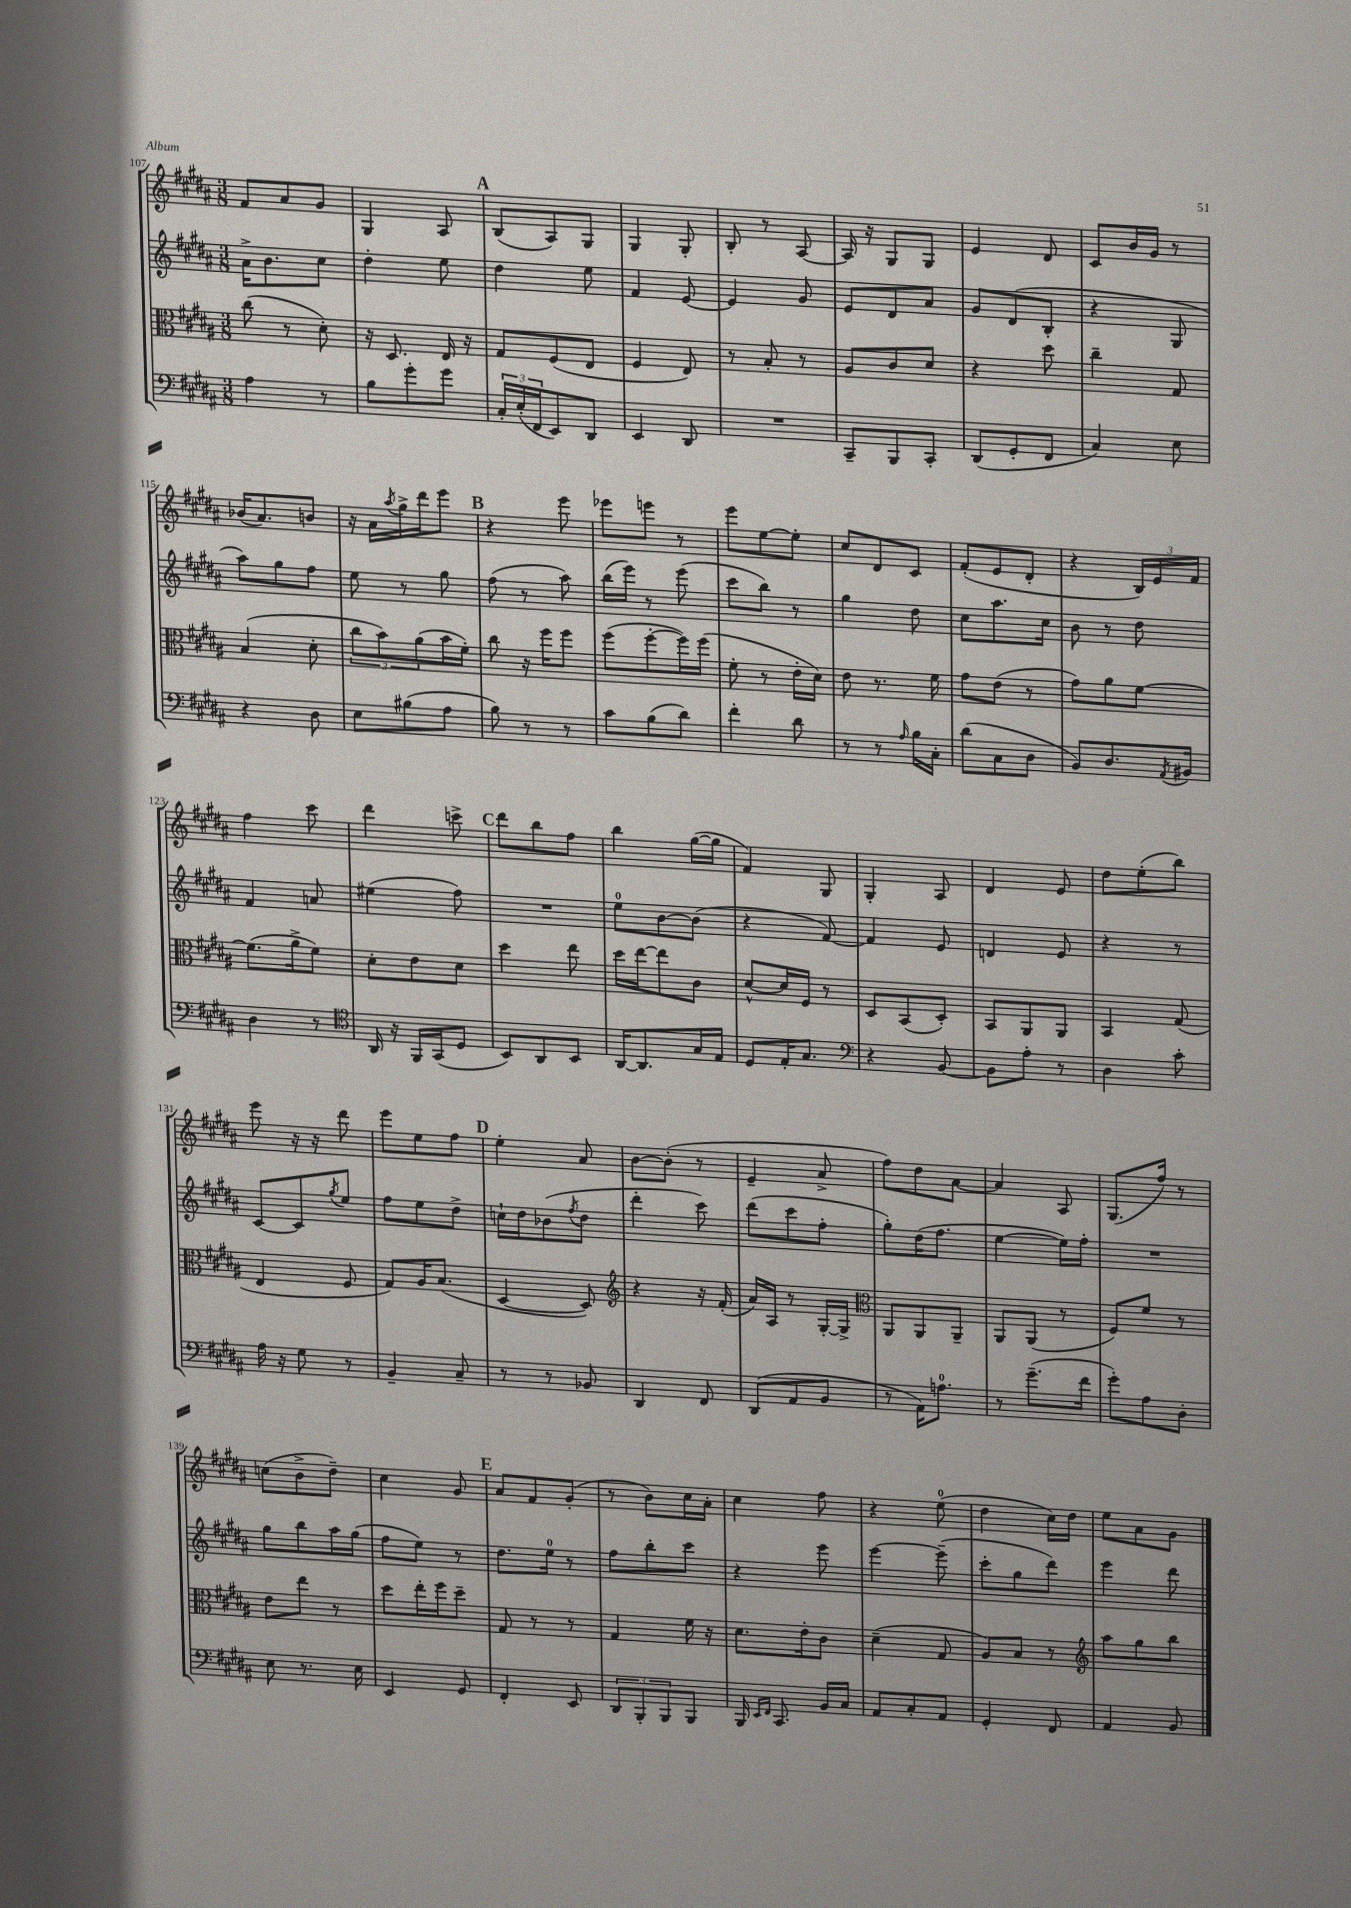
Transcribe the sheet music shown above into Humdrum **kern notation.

**kern	**kern	**kern	**kern
*part4	*part3	*part2	*part1
*staff4	*staff3	*staff2	*staff1
*clefF4	*clefC3	*clefG2	*clefG2
*k[f#c#g#d#a#]	*k[f#c#g#d#a#]	*k[f#c#g#d#a#]	*k[f#c#g#d#a#]
*M3/8	*M3/8	*M3/8	*M3/8
=107	=107	=107	=107
4A#\	(8cc#\	16a#^\KL	8f#/L
.	.	8.b\	.
.	8r	.	8a#/
8r	8d#'\)	8cc#\J	8g#/J
=108	=108	=108	=108
8B\L	16r	4dd#'\	4G#/
.	8.D#/	.	.
8g#'\	.	.	.
8g#\J	16E/	8ee\	8A#/
.	16r	.	.
!!LO:REH:place=s1:t=A
=109	=109	=109	=109
24C#'/LL	8G#/L	4dd#\	(8B/L
(24E'/	.	.	.
24FF#/J	.	.	.
8EE/)	(8F#/	.	8A#/)
8DD#/J	8E/J	8ee\	8G#/J
=110	=110	=110	=110
4EE/	4F#/	4f#/	4G#/
8DD#/	8E/)	[8e/	8G#'/
=111	=111	=111	=111
4.r	8r	4e/]	8B'/
.	8B'/	.	8r
.	8r	8g#/	[8A#/
=112	=112	=112	=112
8CC#~/L	8A#/L	8e/L	16A#/]
.	.	.	16r
8BBB/	8c#/	8d#/	8G#/L
8CC#'/J	8d#/J	8a#/J	8G#/J
=113	=113	=113	=113
(8DD#/L	4r	8g#/L	4e/
8GG#'/	.	(8d#/	.
8FF#/J	8dd#\	8B'/J	8d#/
=114	=114	=114	=114
4C#/)	4cc#~\	4r	8c#/L
.	.	.	16b/L
.	.	.	16g#/JJ
8E\	8G#/	8G#/	8r
!!LO:LB:g=z
=115	=115	=115	=115
4r	(4B/	8aa#\L)	(16b-X/KL
.	.	.	8.a#/)
.	.	8gg#\	.
8D#\	8d#'\	8ff#\J	8bn/J
=116	=116	=116	=116
8E\L	12cc#\L	8ee\	16r
.	.	.	16a#\LL
.	12b\)	.	.
.	.	.	8qaa#/
(8B#X\	.	8r	16gg#^\
.	(12a#\	.	.
.	.	.	16ddd#\J
8A#\J	16b\L	8gg#\	8eee\J
.	16f#'\JJ)	.	.
!!LO:REH:place=s1:t=B
=117	=117	=117	=117
8B\)	8cc#\	(8ff#\	4r
8r	16r	8r	.
.	16ff#\KL	.	.
8r	8ff#\J	8aa#\)	8eee\
=118	=118	=118	=118
8c#\L	(8ff#\L	(16bb\LL	8eee-X\L
.	.	16eee\JJ)	.
(8B\	[8ff#'\	8r	8eeen\J
8d#\J)	16ff#\L])	(8eee\	8r
.	(16ff#\JJ	.	.
=119	=119	=119	=119
4f#'\	8f#'\	8ccc#\L	8eee\L
.	8r	8bb\J)	[8ee\
8d#\	16e'\LL	8r	8ee'\J]
.	16d#\JJ)	.	.
=120	=120	=120	=120
8r	8e\	4gg#\	8cc#/L
8r	8.r	.	8d#/
16qqA#/	.	.	.
16B\LL	.	8dd#\	8c#/J
16C#'\JJ	16f#\	.	.
=121	=121	=121	=121
(8d#\L	8g#\L	8cc#\L	(8f#'/L
8C#\	(8e\J	8.aa#\	8e/
8D#\J	8r	.	8d#'/J
.	.	16cc#\Jk	.
=122	=122	=122	=122
8BB/L)	8g#\L)	8b\	4r
8.D#/	8a#\	8r	.
.	[8f#\J	8dd#\	24B/LL)
.	.	.	24e/
8qAA#/	.	.	.
16BB#X/Jk	.	.	.
.	.	.	24f#/JJ
!!LO:LB:g=z
=123	=123	=123	=123
4D#\	(8.f#\L]	4f#/	4ff#\
.	16a#^\k	.	.
8r	8f#\J)	8an/	8ccc#\
=124	=124	=124	=124
*clefC4	*	*	*
16AA#/	8d#'\L	(4ee#X\	4ddd#\
16r	.	.	.
16FF#/LL	8e\	.	.
(16GG#/J	.	.	.
8D#/J	8d#\J	8ff#\)	8cccn^\
!!LO:REH:place=s1:t=C
=125	=125	=125	=125
8BB/L)	4dd#\	4.r	8ddd#\L
8AA#/	.	.	8bb\
8BB/J	8ee\	.	8ff#\J
=126	=126	=126	=126
[16AA#/KL	16dd#\LL	8ee\L	4bb\
8.AA#/]	[16ee\J	.	.
.	8ee\]	[8b\	.
16G#/L	8c#\J	(8b\J]	([16gg#\LL
16E/JJ	.	.	16gg#\JJ]
=127	=127	=127	=127
8D#/L	[8d#^^/L	4r	4f#/)
16E'/K	16d#/L]	.	.
8.G#/J	16F#/JJ	.	.
.	8r	[8f#/)	8G#/
=128	=128	=128	=128
*clefF4	*	*	*
4r	8D#/L	4f#/]	4G#'/
.	(8BB/	.	.
[8BB/	8D#'/J)	8e/	8A#/
=129	=129	=129	=129
8BB\L]	8BB/L	4dn/	4d#/
8A#'\J	8AA#/	.	.
8r	8AA#/J	8e/	8e/
=130	=130	=130	=130
4D#\	4BB/	4r	8dd#\L
.	.	.	(8ee'\
8c#'\	(8G#/	8r	8bb\J)
!!LO:LB:g=z
=131	=131	=131	=131
16A#\	4E/	[8c#/L	8eee\
16r	.	.	.
8G#\	.	8c#/]	16r
.	.	.	16r
.	.	8qgg#/	.
8r	8F#/	8ee/J	8ddd#\
=132	=132	=132	=132
4BB~/	8G#/L)	8ff#\L	8eee\L
.	16A#/K	8ee\	8ee\
.	(8.B/J	.	.
8C#~/	.	8dd#^\J	8ff#\J
!!LO:REH:place=s1:t=D
=133	=133	=133	=133
8r	[4D#/	16ccn`\LL	4ee'\
.	.	16dd#\J	.
8r	.	(8b-X\	.
.	.	8qff#/	.
8BB-X/	8D#/])	8dd#\J	8a#/
=134	=134	=134	=134
*	*clefG2	*	*
4DD#/	4r	4ddd#'\	[8b\L
.	.	.	(8b'\J]
8FF#/	16r	8ccc#\)	8r
.	(16f#'/	.	.
=135	=135	=135	=135
(8DD#/L	16a#/LL)	(8ddd#\L	4e~/
.	16A#/JJ	.	.
8AA#/	8r	8ccc#\	.
8BB/J	[16G#'/LL	8ff#'\J	8a#^/
.	16G#^/JJ]	.	.
=136	=136	=136	=136
*	*clefC3	*	*
8r	8AA#/L	8gg#'\L)	8ff#\L)
16AA#\KL)	8AA#/	(16dd#\K	8dd#\
8.An\J	.	8.ff#\J	.
.	8AA#~/J	.	[8a#\J
=137	=137	=137	=137
8r	8AA#/L	[4ee\	4a#/]
(8.g#~\L	(8AA#/J	.	.
.	8r	16ee\LL])	8A#/
16f#\Jk	.	16ff#'\JJ	.
=138	=138	=138	=138
8g#'\L)	8F#/L)	4.r	(8.G#/L
8A#\	8f#/J	.	.
.	.	.	16ff#/Jk)
8D#'\J	8r	.	8r
!!LO:LB:g=z
=139	=139	=139	=139
8E\	8e\L	8gg#\L	(8ccn\L
8.r	8ee\J	8bb\	8b^\
.	8r	16aa#\L	8dd#~\J)
16E\	.	(16gg#\JJ	.
=140	=140	=140	=140
4EE/	8dd#\L	8ff#\L	4cc#\
.	16ee'\L	8ee\J)	.
.	16ff#\J	.	.
8GG#/	8dd#~\J	8r	8g#/
!!LO:REH:place=s1:t=E
=141	=141	=141	=141
4FF#'/	8G#/	8.dd#\L	8a#/L
.	8r	.	8f#/
.	.	16ee\Jk	.
8EE/	8r	8r	(8g#'/J
=142	=142	=142	=142
12DD#/L	4G#/	8ff#\L	8r
12BBB'/	.	.	.
.	.	8bb'\	8b\L)
12BBB/	.	.	.
8BBB/J	16f#\	8ccc#\J	16cc#\L
.	16r	.	16a#'\JJ
=143	=143	=143	=143
16BBB/	8.d#\L	4r	4cc#\
16qqEE/LL	.	.	.
16qqFF#/JJ	.	.	.
8.CC#/	.	.	.
.	16e'\k	.	.
16BB/LL	8c#\J	8eee\	8ff#\
16C#/JJ	.	.	.
=144	=144	=144	=144
8AA#/L	(4d#~\	[4eee\	4r
8C#'/	.	.	.
8AA#/J	8G#/	(8eee~\]	(8ee\
=145	=145	=145	=145
4GG#'/	8A#/L)	8ccc#'\L	4dd#\
.	8B/J	8gg#\	.
8FF#/	8r	8ddd#\J)	16cc#\LL)
.	.	.	16dd#\JJ
=146	=146	=146	=146
*	*clefG2	*	*
4AA#/	8aa#\L	4eee\	8ee\L
.	8gg#\	.	8a#\
8BB/	8bb\J	8ddd#\	8g#\J
==	==	==	==
*-	*-	*-	*-
